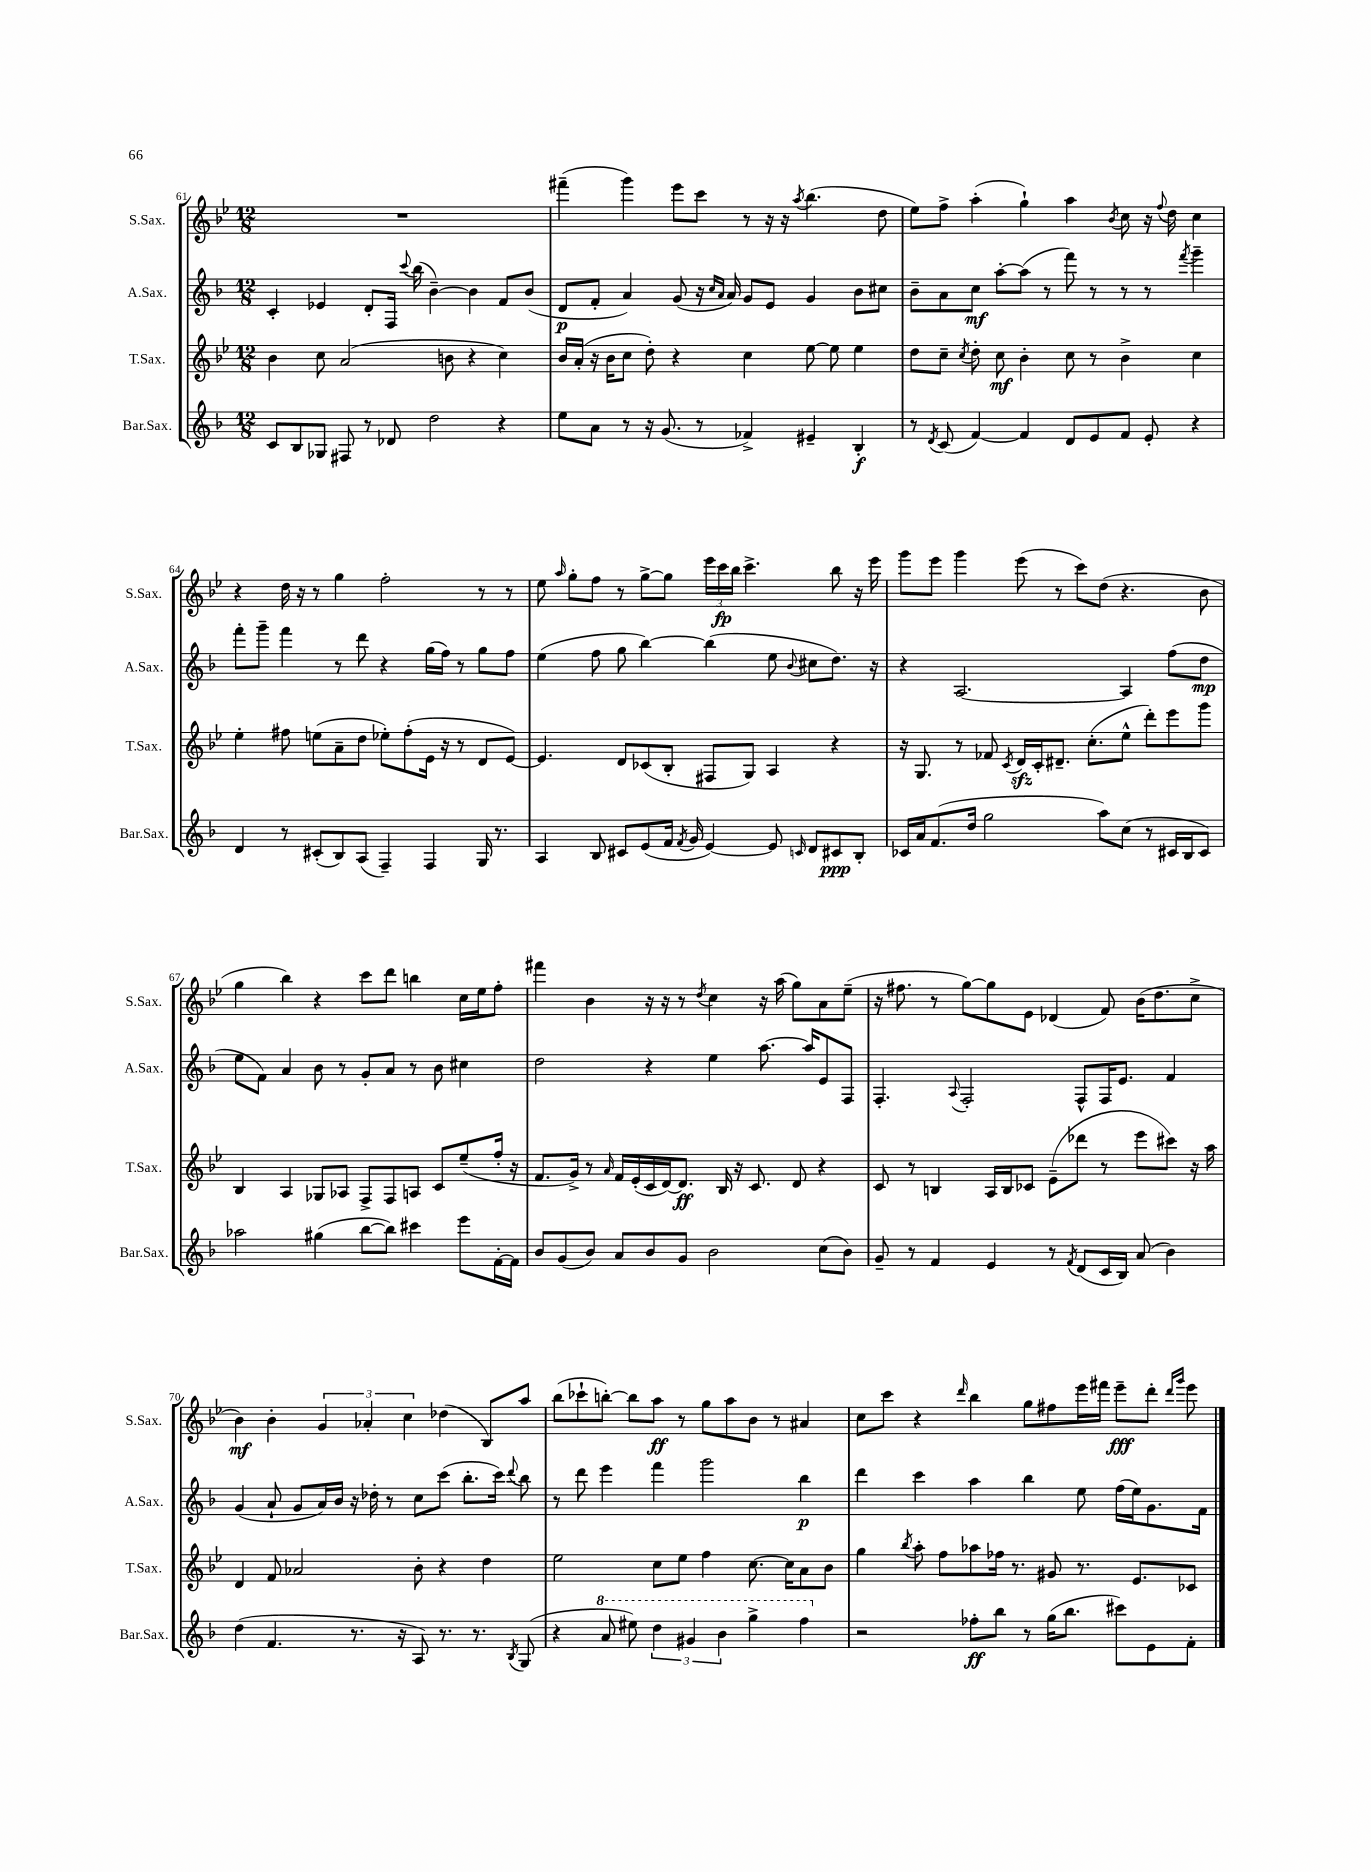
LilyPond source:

<<
\new StaffGroup <<
\new Staff = "s0" \with { instrumentName = "S.Sax." shortInstrumentName = "S.Sax." } {
    \clef treble \key bes \major \numericTimeSignature \time 12/8
    \autoBeamOff R1. |
    fis'''4--( g'''4) ees'''8[ c'''8] r8 r16 r16 \acciaccatura { a''8 } bes''4.( d''8 |
    ees''8[) f''8]-> a''4-.( g''4-!) a''4 \acciaccatura { bes'8 } c''8 r16 \appoggiatura { f''8 } d''16 c''4 |
    r4 d''16 r16 r8 g''4 f''2-. r8 r8 |
    ees''8 \grace { a''16 } g''8[-. f''8] r8 g''8[~-> g''8] \tuplet 3/2 { ees'''16[ c'''16\fp bes''16] } c'''4.-> bes''8 r16 ees'''16 |
    g'''8[ ees'''8] g'''4 ees'''8( r8 c'''8[) d''8]( r4. bes'8 |
    g''4 bes''4) r4 c'''8[ d'''8] b''4 c''16[ ees''16 f''8]-. |
    fis'''4 bes'4 r16 r16 r8 \acciaccatura { d''8 } c''4 r16 a''16( g''8[) a'8 ees''8]--( |
    r16 fis''8. r8 g''8[~) g''8 ees'8] des'4( f'8) bes'16[( d''8. c''8]-> |
    bes'4\mf) bes'4-. \tuplet 3/2 { g'4 aes'4-. c''4 } des''4( bes8[) a''8] |
    bes''8[( ces'''8-! b''8]~-.) b''8[ a''8]\ff r8 g''8[ a''8 bes'8] r8 ais'4 |
    c''8[ c'''8] r4 \grace { d'''16 } bes''4 g''8[ fis''8 ees'''16 fis'''16] ees'''8[--\fff d'''8]-. \grace { d'''16[ g'''16] } ees'''8 \bar "|." |
}
\new Staff = "s1" \with { instrumentName = "A.Sax." shortInstrumentName = "A.Sax." } {
    \clef treble \key f \major \numericTimeSignature \time 12/8
    \autoBeamOff c'4-. ees'4 d'8[-. f16] \appoggiatura { c'''8 } bes''16( bes'4~--) bes'4 f'8[ bes'8]( |
    d'8[\p f'8]-. a'4) g'8( r16 \grace { c''16[ a'16] } a'16) g'8[ e'8] g'4 bes'8[ cis''8] |
    bes'8[-- a'8 c''8]\mf a''8[~-. a''8]( r8 f'''8) r8 r8 r8 \acciaccatura { f'''8 } g'''4-- |
    f'''8[-. g'''8]-- f'''4 r8 d'''8 r4 g''16[( f''16]) r8 g''8[ f''8] |
    e''4( f''8 g''8 bes''4~) bes''4( e''8 \appoggiatura { bes'8 } cis''8[ d''8.]) r16 |
    r4 a2.~ a4 f''8[( d''8]\mp |
    e''8[ f'8]) a'4 bes'8 r8 g'8[-. a'8] r8 bes'8 cis''4 |
    d''2 r4 e''4 a''8.~ a''16[ e'8 f8] |
    f4.-. \appoggiatura { a8 } f2-. f8[-^ f16 e'8.] f'4 |
    g'4( a'8-! g'8[ a'16) bes'16] r16 des''16-. r8 c''8[ c'''8]( bes''8.[-. c'''16]) \appoggiatura { d'''8 } bes''8 |
    r8 d'''8 e'''4 f'''4 g'''2 bes''4\p |
    d'''4 c'''4 a''4 bes''4 e''8 f''16[( e''16) g'8. f'16] \bar "|." |
}
\new Staff = "s2" \with { instrumentName = "T.Sax." shortInstrumentName = "T.Sax." } {
    \clef treble \key bes \major \numericTimeSignature \time 12/8
    \autoBeamOff bes'4 c''8 a'2( b'8 r4 c''4) |
    bes'16[ a'16]-.( r16 bes'16[ c''8] d''8-.) r4 c''4 ees''8~ ees''8 ees''4 |
    d''8[ c''8]-- \acciaccatura { c''8 } d''8-. c''8\mf bes'4-. c''8 r8 bes'4-> c''4 |
    ees''4-. fis''8 e''8[( a'8-- d''8] ees''8[-.) fis''8-.( ees'16] r16 r8 d'8[ ees'8]~) |
    ees'4. d'8[ ces'8( bes8]-. fis8[ g8]) a4 r4 |
    r16 g8. r8 fes'8 \acciaccatura { c'8 } d'16[\sfz c'16-. dis'8.]-- c''8.[-.( ees''8]-^ d'''8[-.) ees'''8 g'''8] |
    bes4 a4 ges8[ aes8] f8[-> f8 a8] c'8[ ees''8--( f''16]-. r16 |
    f'8.[ g'16]->) r8 \grace { a'16 } f'16[ ees'16-.( c'16 d'16~) d'8.]\ff bes16 r16 c'8. d'8 r4 |
    c'8 r8 b4 a16[ b16 ces'8] ees'8[--( des'''8] r8 ees'''8[ cis'''8]) r16 a''16 |
    d'4 f'8 aes'2 bes'8-. r4 d''4 |
    ees''2 c''8[ ees''8] f''4 c''8.~ c''16[ a'8 bes'8] |
    g''4 \acciaccatura { bes''8 } a''8-. f''8[ aes''8 fes''16] r8. gis'8 r8. ees'8.[ ces'8] \bar "|." |
}
\new Staff = "s3" \with { instrumentName = "Bar.Sax." shortInstrumentName = "Bar.Sax." } {
    \clef treble \key f \major \numericTimeSignature \time 12/8
    \autoBeamOff c'8[ bes8 ges8] fis8 r8 des'8 d''2 r4 |
    e''8[ a'8] r8 r16 g'8.( r8 fes'4->) eis'4-- bes4-.\f |
    r8 \acciaccatura { d'8 } c'8( f'4~) f'4 d'8[ e'8 f'8] e'8-. r4 |
    d'4 r8 cis'8[-.( bes8) a8]( f4--) f4 g16 r8. |
    a4 bes8 cis'8[ e'8( f'16] \acciaccatura { f'8 } g'16 e'4~) e'8 \grace { c'16 } d'8[ cis'8\ppp bes8]-. |
    ces'16[ a'16 f'8.( d''16] g''2 a''8[) c''8]( r8 cis'16[ bes16 cis'8]) |
    aes''2 gis''4( bes''8[~ bes''8]) cis'''4 e'''8[ f'16~-. f'16] |
    bes'8[ g'8( bes'8]) a'8[ bes'8 g'8] bes'2 c''8[( bes'8]) |
    g'8-- r8 f'4 e'4 r8 \acciaccatura { f'8 } d'8[( c'16 bes16]) a'8( bes'4) |
    d''4( f'4. r8. r16 a8) r8. r8. \acciaccatura { bes8 } g8( |
    r4 \ottava #1 a''8 eis'''8) \tuplet 3/2 { d'''4 gis''4 bes''4 } g'''4-> f'''4 \ottava #0 |
    r2 fes''8[-.\ff bes''8] r8 g''16[( bes''8.] cis'''8[) e'8 f'8]-. \bar "|." |
}
>>
>>
\layout { \context { \Score currentBarNumber = #61 } }
